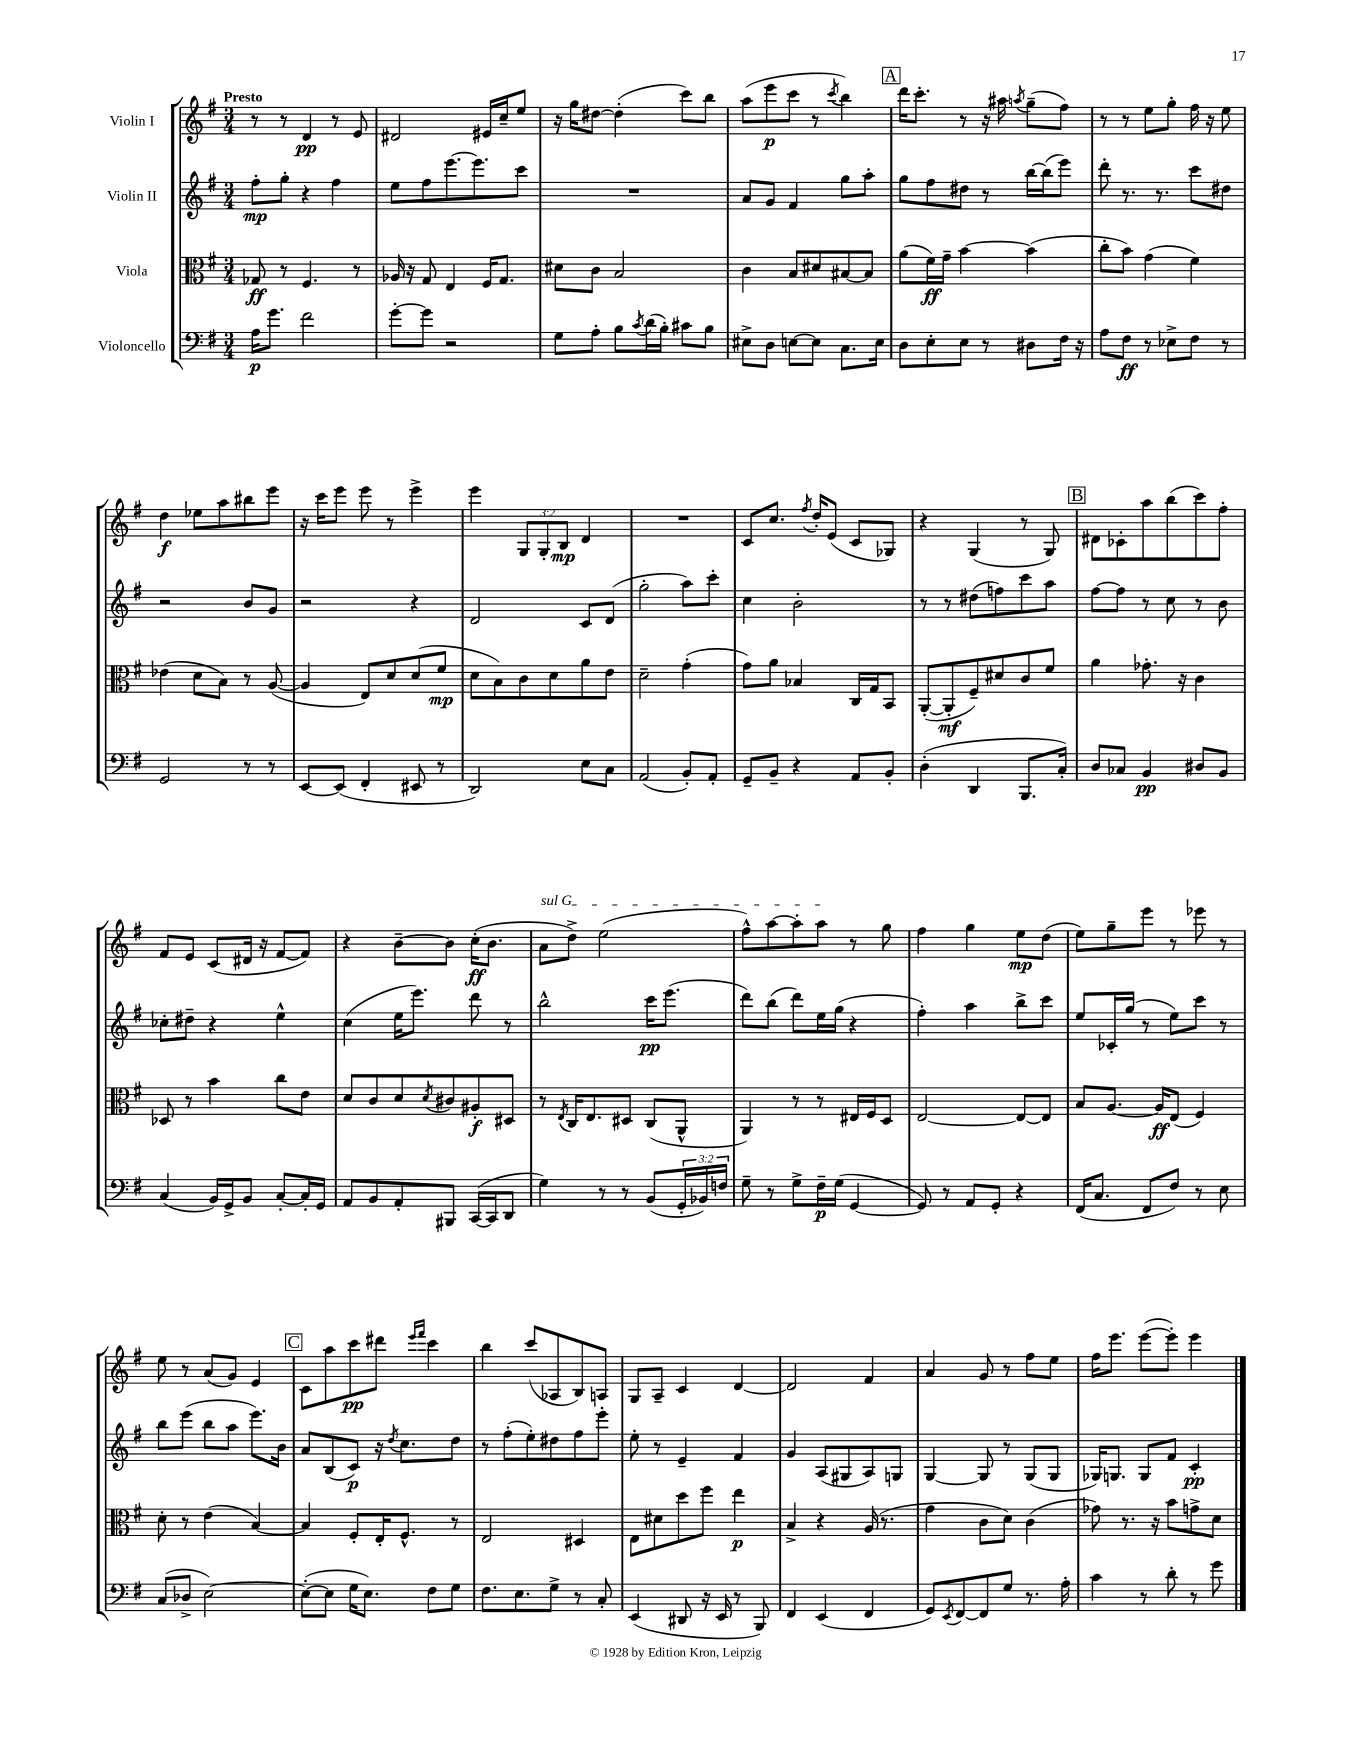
<<
\new StaffGroup <<
\new Staff = "s0" \with { instrumentName = "Violin I" } {
    \clef treble \key g \major \numericTimeSignature \time 3/4 \override Staff.TupletNumber.text = #tuplet-number::calc-fraction-text \tempo "Presto"
    r8 r8 d'4\pp r8 e'8 |
    dis'2 eis'16 c''16-- e''8 |
    r16 g''16 dis''8~ dis''4-.( c'''8) b''8 |
    a''8( e'''8\p c'''8 r8 \acciaccatura { c'''8 } b''4) |
    \mark \markup { \box "A" } d'''16 c'''8.-. r8 r16 ais''16 \acciaccatura { a''8 } g''8--( fis''8) |
    r8 r8 e''8 g''8-. fis''16 r16 e''8 |
    d''4\f ees''8 a''8 bis''8 e'''8 |
    r16 c'''16 e'''8 e'''8 r8 e'''4-> |
    e'''4 \tuplet 3/2 { g8 g8-. b8\mp } d'4 |
    R2. |
    c'8 c''8. \acciaccatura { fis''8 } d''16-. e'8( c'8 ges8) |
    r4 g4( r8 g8) |
    \mark \markup { \box "B" } dis'8 ces'8-. a''8 b''8( c'''8) fis''8-. |
    fis'8 e'8 c'8( dis'16 r16 fis'8~ fis'8) |
    r4 b'8~-- b'8 c''16-.\ff( b'8. |
    \once \override TextSpanner.bound-details.left.text = \markup { \italic "sul G" } a'8\startTextSpan d''8->) e''2( |
    fis''8-^) a''8~ a''8-. a''8\stopTextSpan r8 g''8 |
    fis''4 g''4 e''8\mp d''8( |
    e''8) g''8-- e'''8 r8 ees'''8 r8 |
    e''8 r8 a'8( g'8) e'4 |
    \mark \markup { \box "C" } c'8 a''8 c'''8\pp dis'''8 \grace { e'''16 fis'''16 } c'''4 |
    b''4 c'''8( aes8 b8) a8 |
    g8 a8-- c'4 d'4~ |
    d'2 fis'4 |
    a'4 g'8 r8 fis''8 e''8 |
    fis''16 e'''8. e'''8~( e'''8-.) e'''4 \bar "|." |
}
\new Staff = "s1" \with { instrumentName = "Violin II" } {
    \clef treble \key g \major \numericTimeSignature \time 3/4
    fis''8-.\mp g''8-. r4 fis''4 |
    e''8 fis''8 e'''8.~ e'''8. c'''8 |
    R2. |
    a'8 g'8 fis'4 g''8 a''8-. |
    \mark \markup { \box "A" } g''8 fis''8 dis''8 r8 b''16~ b''16( e'''8) |
    d'''8-. r8. r8. c'''8 dis''8 |
    r2 b'8 g'8 |
    r2 r4 |
    d'2 c'8 d'8( |
    g''2-. a''8) c'''8-. |
    c''4 b'2-. |
    r8 r8 dis''8( f''8) c'''8 a''8 |
    \mark \markup { \box "B" } fis''8~ fis''8 r8 c''8 r8 b'8 |
    ces''8-. dis''8-- r4 e''4-^ |
    c''4( e''16 e'''8.) d'''8 r8 |
    b''2-^ c'''16\pp e'''8.( |
    d'''8) b''8( d'''8) e''16 g''16( r4 |
    fis''4-.) a''4 b''8-> c'''8 |
    e''8 ces'16-. g''16( r8 e''8) c'''8 r8 |
    b''8 e'''8( b''8 a''8 e'''8.) b'16 |
    \mark \markup { \box "C" } a'8 b8( c'8\p) r16 \acciaccatura { d''8 } c''8. d''8 |
    r8 fis''8-.( e''8-.) dis''8 fis''8 e'''8-. |
    e''8-. r8 e'4-- fis'4 |
    g'4 a8( gis8 a8) g8 |
    g4~ g8 r8 g8( g8 |
    ges16) g8. g8 fis'8 c'4-.\pp \bar "|." |
}
\new Staff = "s2" \with { instrumentName = "Viola" } {
    \clef alto \key g \major \numericTimeSignature \time 3/4
    ges8\ff r8 fis4. r8 |
    aes16 r16 g8 e4 fis16 g8. |
    dis'8 c'8 b2 |
    c'4 b8 dis'8 bis8~ bis8 |
    \mark \markup { \box "A" } a'8( fis'16\ff) g'16-- b'4~ b'4( |
    c''8-. b'8) g'4( fis'4) |
    ees'4( d'8 b8) r8 a8~( |
    a4 e8) d'8 d'8( fis'8\mp |
    d'8 b8) c'8 d'8 a'8 e'8 |
    d'2-- g'4-.( |
    g'8) a'8 bes4 c16 g16 b,8 |
    a,8~-.( a,8-.\mf fis8--) dis'8 c'8 fis'8 |
    \mark \markup { \box "B" } a'4 ges'8.-. r16 c'4 |
    des8 r8 b'4 c''8 e'8 |
    d'8 c'8 d'8 \acciaccatura { d'8 } cis'8 ais8-.\f dis8 |
    r8 \acciaccatura { e8 } c16 e8. dis8 c8( a,8-^ |
    a,4) r8 r8 eis16 fis16 d8 |
    e2~ e8~ e8 |
    b8 a8.~ a16\ff e8( fis4) |
    d'8-. r8 e'4( b4~) |
    \mark \markup { \box "C" } b4 fis8-. e16-. fis8.-^ r8 |
    e2 dis4 |
    e8 dis'8 d''8 fis''8 e''4\p |
    b4-> r4 a16( r8. |
    g'4 c'8 d'8) c'4( |
    ges'8) r8. r16 b'8 g'8-> d'8 \bar "|." |
}
\new Staff = "s3" \with { instrumentName = "Violoncello" } {
    \clef bass \key g \major \numericTimeSignature \time 3/4 \override Staff.TupletNumber.text = #tuplet-number::calc-fraction-text
    a16\p g'8. fis'2 |
    g'8~-. g'8 r2 |
    g8 a8-. b8 \acciaccatura { c'8 } d'16( b16-.) cis'8 b8 |
    eis8-> d8 e8~ e8 c8. e16 |
    \mark \markup { \box "A" } d8 e8-. e8 r8 dis8 fis16 r16 |
    a8 fis8\ff r8 ees8-> fis8 r8 |
    g,2 r8 r8 |
    e,8~ e,8( fis,4-. eis,8 r8 |
    d,2) e8 c8 |
    a,2( b,8-.) a,8-. |
    g,8-- b,8-- r4 a,8 b,8-. |
    d4-.( d,4 b,,8. c16-.) |
    \mark \markup { \box "B" } d8 ces8 b,4\pp dis8 b,8 |
    c4( b,16) g,16-> b,8 c8~-. c16-. g,16 |
    a,8 b,8 a,8-. bis,,8 c,16~( c,16 d,8 |
    g4) r8 r8 b,8( \tuplet 3/2 { g,16-. bes,16) f16 } |
    g8-- r8 g8-> fis16--\p g16( g,4~ |
    g,8) r8 a,8 g,8-. r4 |
    fis,16( c8. fis,8 fis8) r8 e8 |
    c8( des8-> e2~) |
    \mark \markup { \box "C" } e8~-.( e8 g16 e8.) fis8 g8 |
    fis8. e8. g8-> r8 c8-. |
    e,4( dis,8 r16 e,16 r8 b,,8) |
    fis,4 e,4( fis,4 |
    g,8) \acciaccatura { e,8 } fis,8~ fis,8 g8 r8. a16-. |
    c'4 r8 d'8-. r8 g'8 \bar "|." |
}
>>
>>
\layout { \context { \Score \remove "Bar_number_engraver" } }
